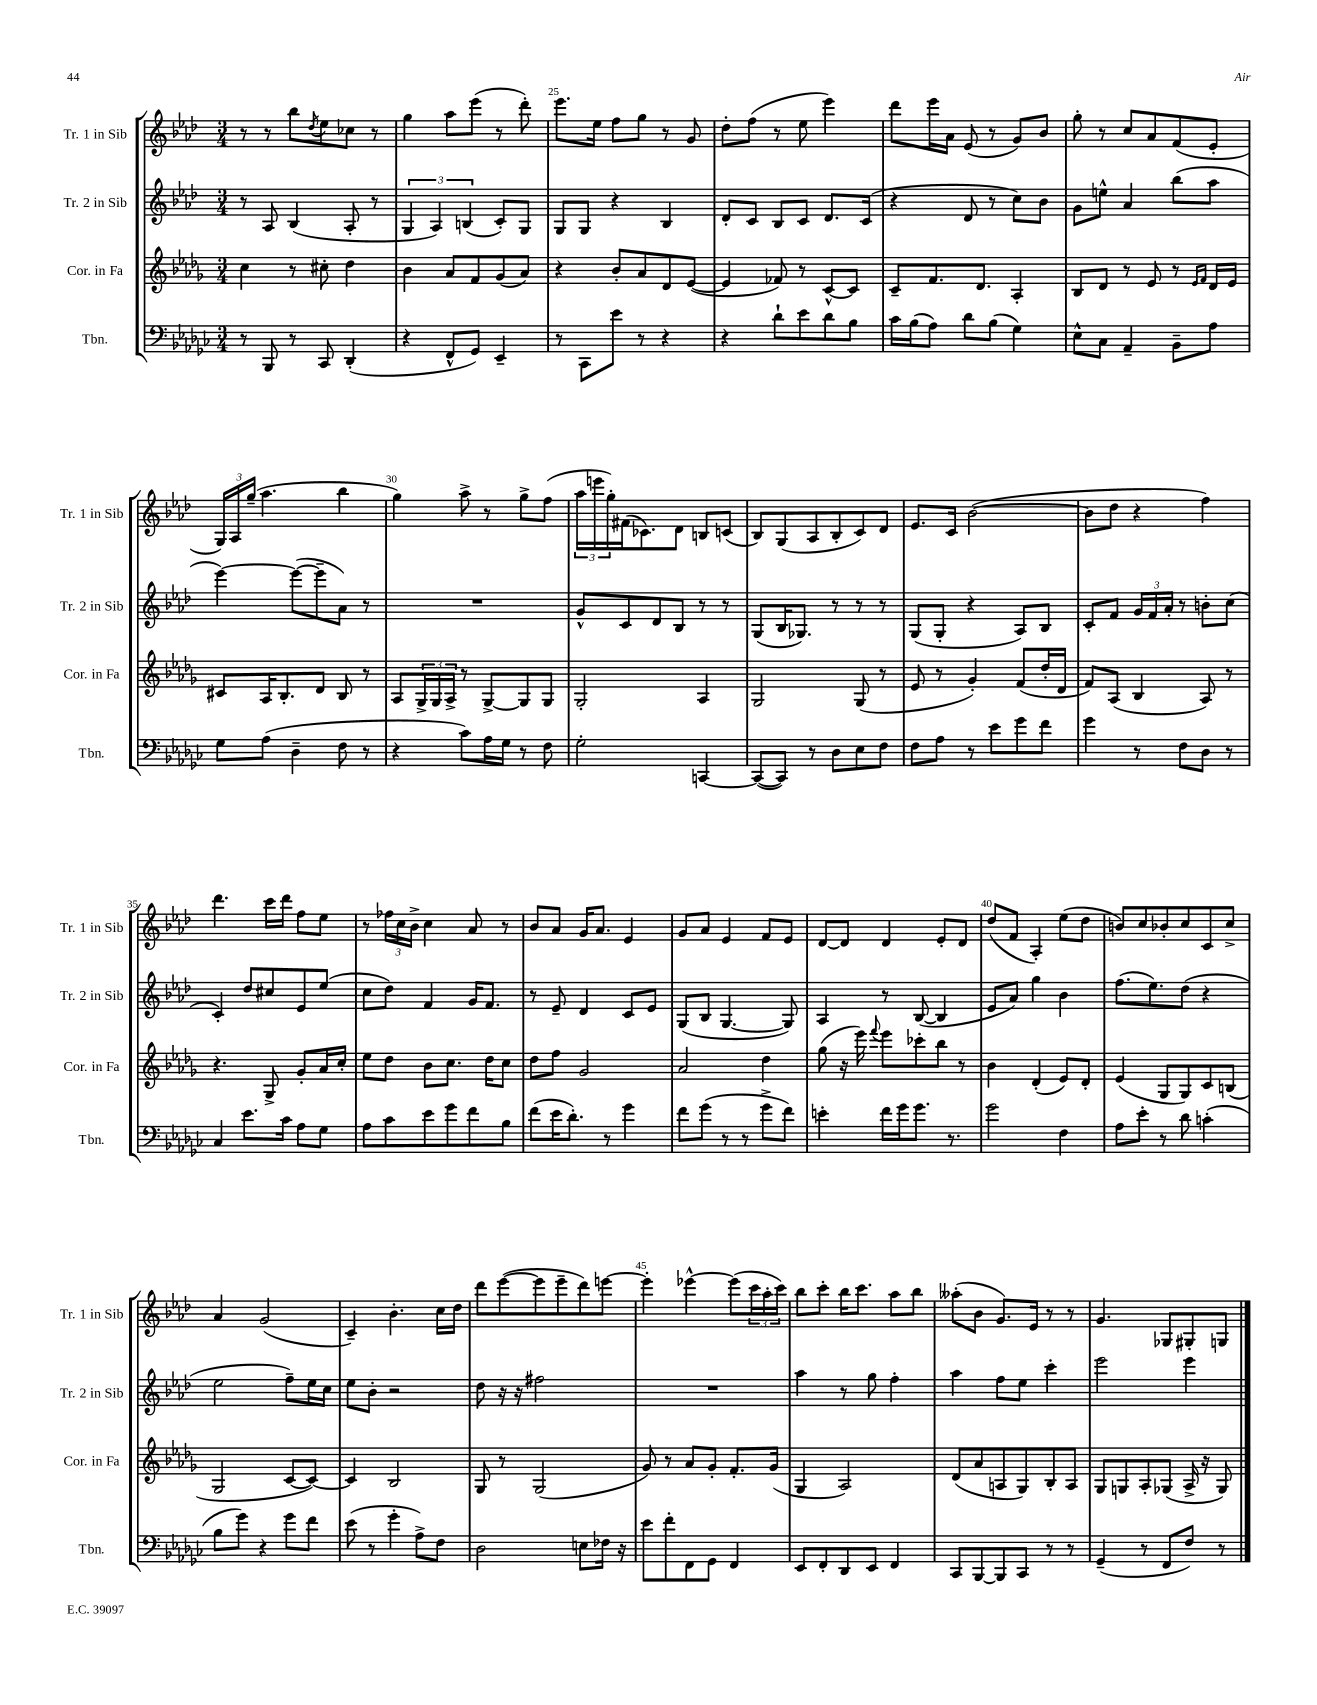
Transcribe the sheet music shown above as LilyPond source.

<<
\new StaffGroup <<
\new Staff = "s0" \with { instrumentName = "Tr. 1 in Sib" shortInstrumentName = "Tr. 1 in Sib" } {
    \clef treble \key aes \major \numericTimeSignature \time 3/4
    r8 r8 bes''8 \acciaccatura { des''8 } ees''8 ces''8 r8 |
    g''4 aes''8 ees'''8( r8 des'''8-.) |
    ees'''8. ees''16 f''8 g''8 r8 g'8 |
    des''8-. f''8( r8 ees''8 ees'''4) |
    des'''8 ees'''16 aes'16 ees'8( r8 g'8) bes'8 |
    g''8-. r8 c''8 aes'8 f'8( ees'8-. |
    \tuplet 3/2 { g16) aes16 g''16--( } aes''4. bes''4 |
    g''4) aes''8-> r8 g''8-> f''8( |
    \tuplet 3/2 { aes''16 e'''16 g''16-.) } fis'16( ces'8.) des'8 b8 c'8( |
    bes8) g8( aes8 bes8-. c'8) des'8 |
    ees'8. c'16 bes'2~( |
    bes'8 des''8 r4 f''4) |
    des'''4. c'''16 des'''16 f''8 ees''8 |
    r8 \tuplet 3/2 { fes''16 c''16 bes'16-> } c''4 aes'8 r8 |
    bes'8 aes'8 g'16 aes'8. ees'4 |
    g'8 aes'8 ees'4 f'8 ees'8 |
    des'8~ des'8 des'4 ees'8-. des'8 |
    des''8( f'8 aes4-.) ees''8( des''8 |
    b'8) c''8 bes'8-. c''8 c'8 c''8-> |
    aes'4 g'2( |
    c'4--) bes'4.-. c''16 des''16 |
    des'''8 ees'''8~( ees'''8 ees'''8-- des'''8) e'''8~ |
    e'''4-. ees'''4~-^ ees'''8( \tuplet 3/2 { c'''16 aes''16-. c'''16) } |
    bes''8 c'''8-. bes''16 c'''8. aes''8 bes''8 |
    aeses''8-.( bes'8 g'8.) ees'16 r8 r8 |
    g'4. ges8 gis8-. g8 \bar "|." |
}
\new Staff = "s1" \with { instrumentName = "Tr. 2 in Sib" shortInstrumentName = "Tr. 2 in Sib" } {
    \clef treble \key aes \major \numericTimeSignature \time 3/4
    r8 aes8 bes4( aes8-. r8 |
    \tuplet 3/2 { g4 aes4) b4( } c'8-.) g8 |
    g8 g8 r4 bes4 |
    des'8-. c'8 bes8 c'8 des'8. c'16( |
    r4 des'8 r8 c''8) bes'8 |
    g'8 e''8-^ aes'4 bes''8( aes''8 |
    ees'''4~) ees'''8~( ees'''8-- aes'8) r8 |
    R2. |
    g'8-^ c'8 des'8 bes8 r8 r8 |
    g8( bes16 ges8.) r8 r8 r8 |
    g8( g8-. r4 aes8) bes8 |
    c'8-. f'8 \tuplet 3/2 { g'16 f'16 aes'16-. } r8 b'8-. c''8( |
    c'4-.) des''8 cis''8 ees'8 ees''8( |
    c''8 des''8) f'4 g'16 f'8. |
    r8 ees'8-- des'4 c'8 ees'8 |
    g8( bes8 g4.~ g8) |
    aes4 r8 bes8~( bes4 |
    ees'8 aes'8) g''4 bes'4 |
    f''8.( ees''8.) des''8( r4 |
    ees''2 f''8--) ees''16 c''16 |
    ees''8 bes'8-. r2 |
    des''8 r16 r16 fis''2 |
    R2. |
    aes''4 r8 g''8 f''4-. |
    aes''4 f''8 ees''8 c'''4-. |
    ees'''2 ees'''4 \bar "|." |
}
\new Staff = "s2" \with { instrumentName = "Cor. in Fa" shortInstrumentName = "Cor. in Fa" } {
    \clef treble \key des \major \numericTimeSignature \time 3/4
    c''4 r8 cis''8-. des''4 |
    bes'4 aes'8 f'8 ges'8( aes'8) |
    r4 bes'8-. aes'8 des'8 ees'8~( |
    ees'4 fes'8) r8 c'8~-^ c'8 |
    c'8-- f'8. des'8. aes4-. |
    bes8 des'8 r8 ees'8 r8 \grace { ees'16 f'16 } des'16 ees'16 |
    cis'8 aes16 bes8.-. des'8 bes8 r8 |
    aes8 \tuplet 3/2 { ges16-> ges16 aes16-> } r8 ges8~-> ges8 ges8 |
    ges2-. aes4 |
    ges2 ges8( r8 |
    ees'8 r8 ges'4-.) f'8( des''16-. des'16 |
    f'8) aes8( bes4 aes8) r8 |
    r4. ges8-> ges'8-. aes'16 c''16-. |
    ees''8 des''8 bes'8 c''8. des''16 c''8 |
    des''8 f''8 ges'2 |
    aes'2 des''4 |
    ges''8( r16 ees'''16) \appoggiatura { f'''8 } ees'''8 ces'''8-. bes''8 r8 |
    bes'4 des'4-.( ees'8) des'8-. |
    ees'4( ges8 ges8) c'8 b8( |
    ges2 c'8~ c'8~) |
    c'4 bes2 |
    ges8 r8 ges2( |
    ges'8) r8 aes'8 ges'8-. f'8.-. ges'16( |
    ges4 aes2) |
    des'8( aes'8 a8 ges8) bes8-. a8 |
    ges8 g8 aes8-. ges8( aes16-> r16 ges8) \bar "|." |
}
\new Staff = "s3" \with { instrumentName = "Tbn." shortInstrumentName = "Tbn." } {
    \clef bass \key ges \major \numericTimeSignature \time 3/4
    r8 bes,,8 r8 ces,8 des,4-.( |
    r4 f,8-^ ges,8) ees,4-- |
    r8 ces,8 ees'8 r8 r4 |
    r4 des'8-! ees'8 des'8 bes8 |
    ces'16 bes16( aes8) des'8 bes8( ges4) |
    ees8-^ ces8 aes,4-- bes,8-- aes8 |
    ges8 aes8( des4-- f8 r8 |
    r4 ces'8) aes16 ges16 r8 f8 |
    ges2-. c,4~ |
    c,8~( c,8) r8 des8 ees8 f8 |
    f8 aes8 r8 ees'8 ges'8 f'8 |
    ges'4 r8 f8 des8 r8 |
    ces4 ees'8. ces'16 aes8 ges8 |
    aes8 ces'8 ees'8 ges'8 f'8 bes8 |
    f'8( ees'16 des'8.-.) r8 ges'4 |
    f'8 ges'8( r8 r8 ges'8-> f'8) |
    e'4-. f'16 ges'16 ges'8. r8. |
    ges'2 f4 |
    aes8 ees'8-. r8 des'8 c'4-.( |
    bes8 ges'8) r4 ges'8 f'8 |
    ees'8( r8 ges'4-. aes8->) f8 |
    des2 e8 fes16 r16 |
    ees'8 f'8-. f,8 ges,8 f,4 |
    ees,8 f,8-. des,8 ees,8 f,4 |
    ces,8 bes,,8~ bes,,8 ces,8 r8 r8 |
    ges,4--( r8 f,8 f8) r8 \bar "|." |
}
>>
>>
\layout { \context { \Score currentBarNumber = #23 \override BarNumber.break-visibility = ##(#f #t #t) barNumberVisibility = #(every-nth-bar-number-visible 5) } }
